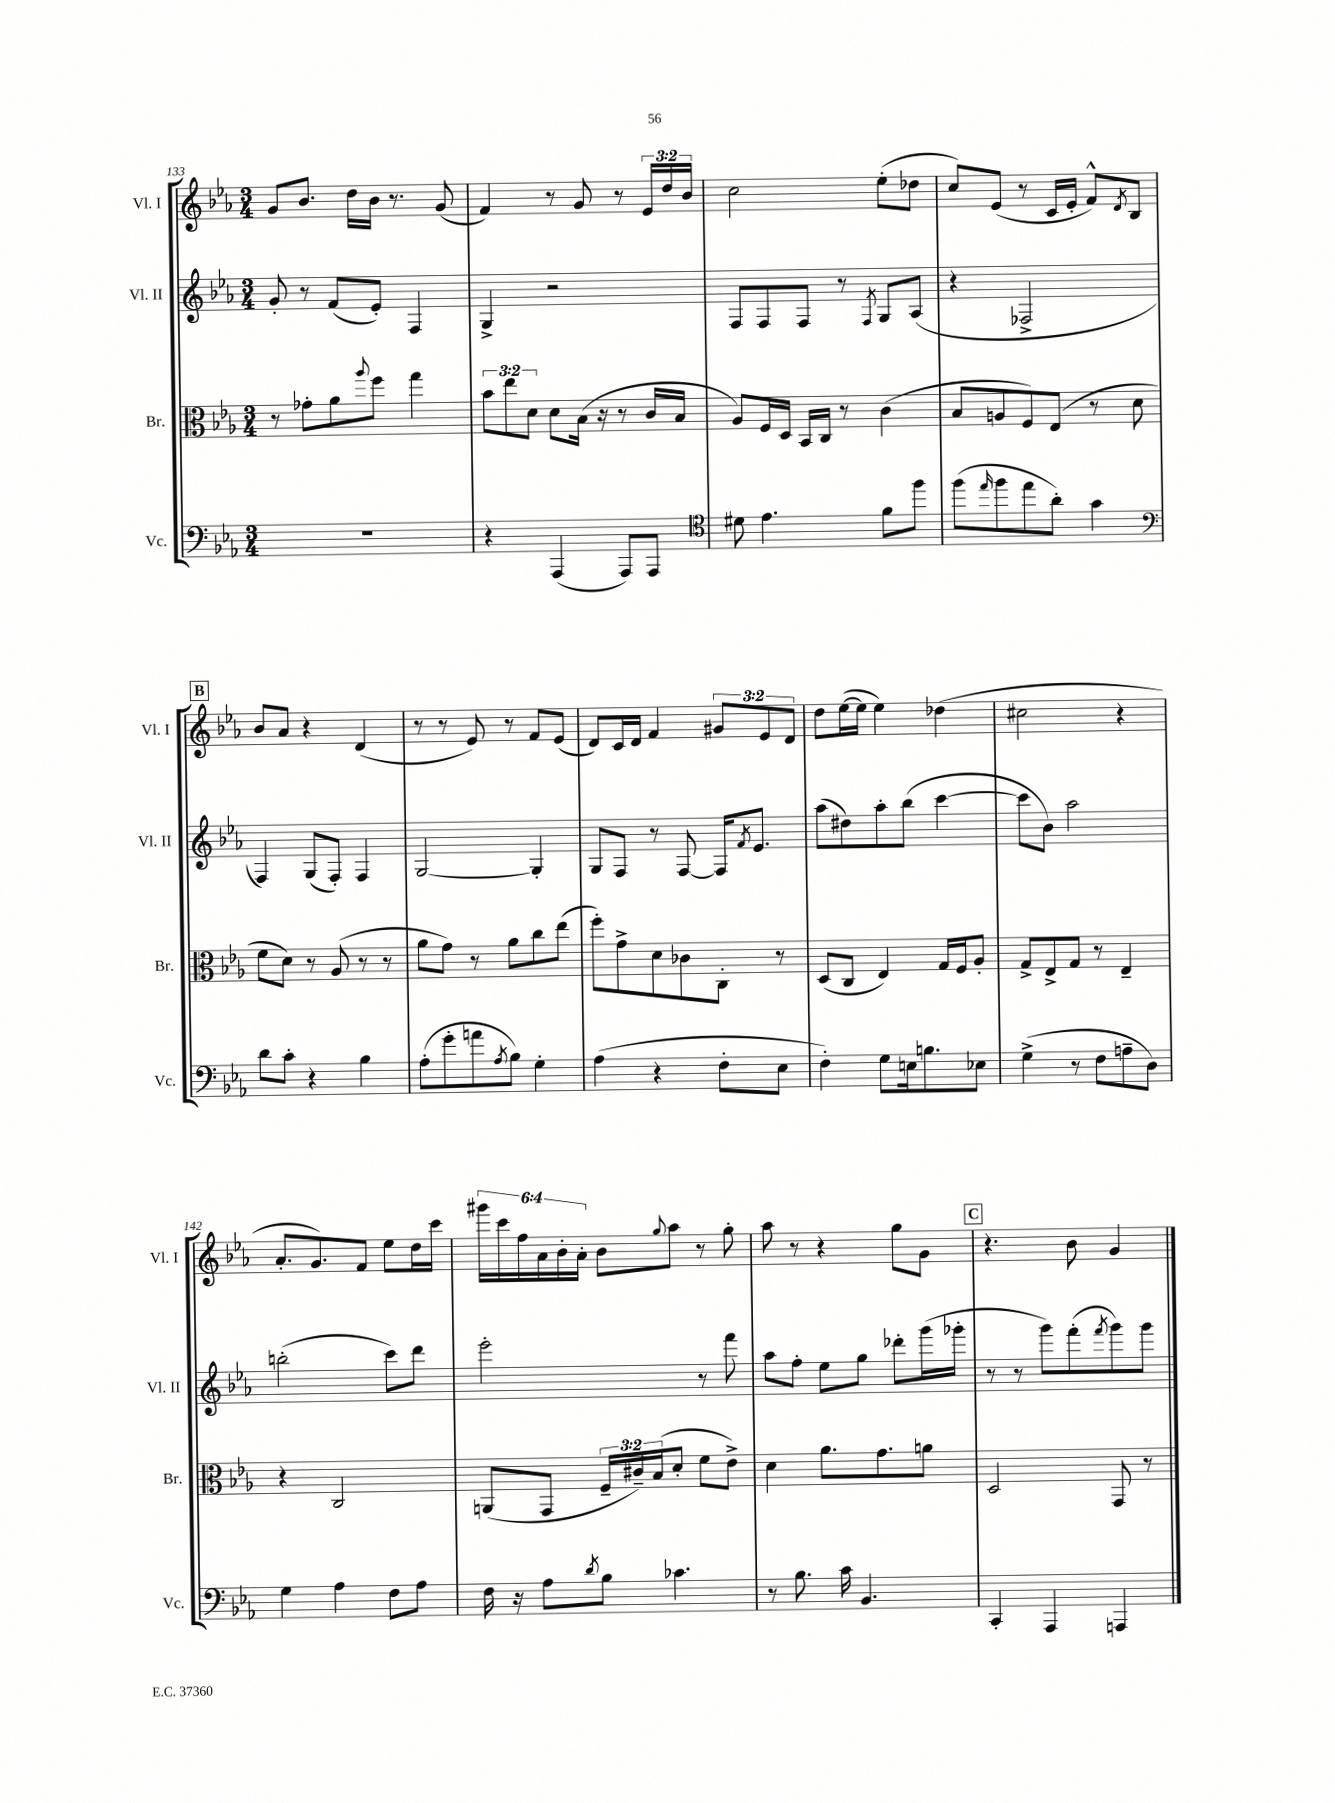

**kern	**kern	**kern	**kern
*staff4	*staff3	*staff2	*staff1
*clefF4	*clefC3	*clefG2	*clefG2
*k[b-e-a-]	*k[b-e-a-]	*k[b-e-a-]	*k[b-e-a-]
*M3/4	*M3/4	*M3/4	*M3/4
2.r	8r	8g'/	8g/L
.	8g-'\L	8r	8.b-/J
.	8a-\	(8f/L	.
.	.	.	16dd\LL
.	8qqaa-/	.	.
.	8ff\J	8e-'/J)	16b-\JJ
.	.	.	8.r
.	4gg\	4F/	.
.	.	.	(8g/
=	=	=	=
4r	12b-\L	4G^/	4f/)
.	12ee-\	.	.
.	12d\J	.	.
(4AAA-/	8d\L	2r	8r
.	(16B-\Jk	.	8g/
.	16r	.	.
8AAA-/L)	8r	.	8r
8AAA-/J	16c/LL	.	24e-/LL
.	.	.	24dd/
.	16B-/JJ	.	.
.	.	.	24b-/JJ
=	=	=	=
*clefC4	*	*	*
8d#\	8A-/L)	8F/L	2cc\
4.e-\	16F/L	8F/	.
.	16D/JJ	.	.
.	16BB-/LL	8F/J	.
.	16C/JJ	.	.
.	8r	8r	.
.	.	8qF/	.
8f\L	(4c\	8G/L	(8ee-'\L
8ff\J	.	(8A-/J	8dd-\J
=	=	=	=
(8ff\L	8B-/L	4r	8cc/L)
16qqee-/	.	.	.
8ff\	8A/	.	(8e-/J
8ee-\	8F/)	2F-^/	8r
8a-'\J)	(8E-/J	.	16c/LL
.	.	.	16e-'/JJ
4g\	8r	.	8f^^/L)
.	.	.	8qd/
.	8d\	.	8B-/J
=	=	=	=
*clefF4	*	*	*
8d\L	8f\L	4F/)	8b-/L
8c'\J	8d\J)	.	8a-/J
4r	8r	(8G/L	4r
.	(8A-/	8F'/J)	.
4B-\	8r	4F/	(4d/
.	8r	.	.
=	=	=	=
(8A-'\L	8a-\L	[2G/	8r
8g'\	8g\J)	.	8r
8a\	8r	.	8e-/)
8qA-/	.	.	.
8B-\J)	8a-\L	.	8r
4G'\	8cc\	4G'/]	8f/L
.	(8ee-\J	.	(8e-/J
=	=	=	=
(4A-\	8ff'\L)	8G/L	8d/L)
.	8g^\	8F/J	16c/L
.	.	.	16d/JJ
4r	8d\	8r	4f/
.	8c-\	[8F/	.
8F'\L	8C'\J	16F/]LK	12g#/L
.	.	8qf/	.
.	.	8.e-/J	.
.	.	.	12e-/
8E-\J	8r	.	.
.	.	.	12d/J
=	=	=	=
4F'\)	(8D/L	(8aa-\L	8dd\L
.	8C/J	8dd#\)	([16ee-\L
.	.	.	16ee-\]JJ
8G\L	4E-/)	8aa-'\	4ee-\)
16E\k	.	(8bb-\J	.
8.B\	.	.	.
.	16G/LL	[4ccc\	(4dd-\
.	16F/J	.	.
8E-\J	8A-'/J	.	.
=	=	=	=
(4G^\	8G^/L	8ccc\]L	2cc#\
.	8E-^/	8b-\J)	.
8r	8G/J	2aa-\	.
8F\L	8r	.	.
8A~\	4E-~/	.	4r
8D\J)	.	.	.
=	=	=	=
4G\	4r	(2bb'\	8.a-'/L
.	.	.	8.g/)
4A-\	2C/	.	.
.	.	.	8f/J
8F\L	.	8ccc\L)	8ee-\L
8A-\J	.	8ddd\J	16dd\L
.	.	.	16ccc\JJ
=	=	=	=
16F\	(8AA/L	2eee-'\	24ggg#\LL
.	.	.	24ccc\
16r	.	.	.
.	.	.	24ff\
8A-\L	8GG/J	.	24a-\
.	.	.	24b-'\
.	.	.	24a-'\JJ
8qd/	.	.	.
8B-\J	24F~/LL	.	8b-\L
.	24c#~/)	.	.
.	(24B-/J	.	.
.	.	.	8qqgg/
4.c-\	8d'/J	.	8aa-\J
.	8f\L	8r	8r
.	8e-^\J)	8fff\	8gg'\
=	=	=	=
8r	4d\	8aa-\L	8aa-\
8.B-\	.	8ff'\J	8r
.	8.a-\L	8ee-\L	4r
16c\	.	.	.
4.BB-/	.	8gg\J	.
.	8.g\	.	.
.	.	8ddd-'\L	8gg\L
.	8a\J	(16ggg\L	8g\J
.	.	16ggg-'\JJ	.
=	=	=	=
4CC'/	2D/	8r	4.r
.	.	8r	.
4AAA-/	.	8ggg\L)	.
.	.	(8fff'\	8b-\
.	.	8qfff/	.
4AAA/	8GG/	8ggg\)	4g/
.	8r	8ggg\J	.
==	==	==	==
*-	*-	*-	*-
